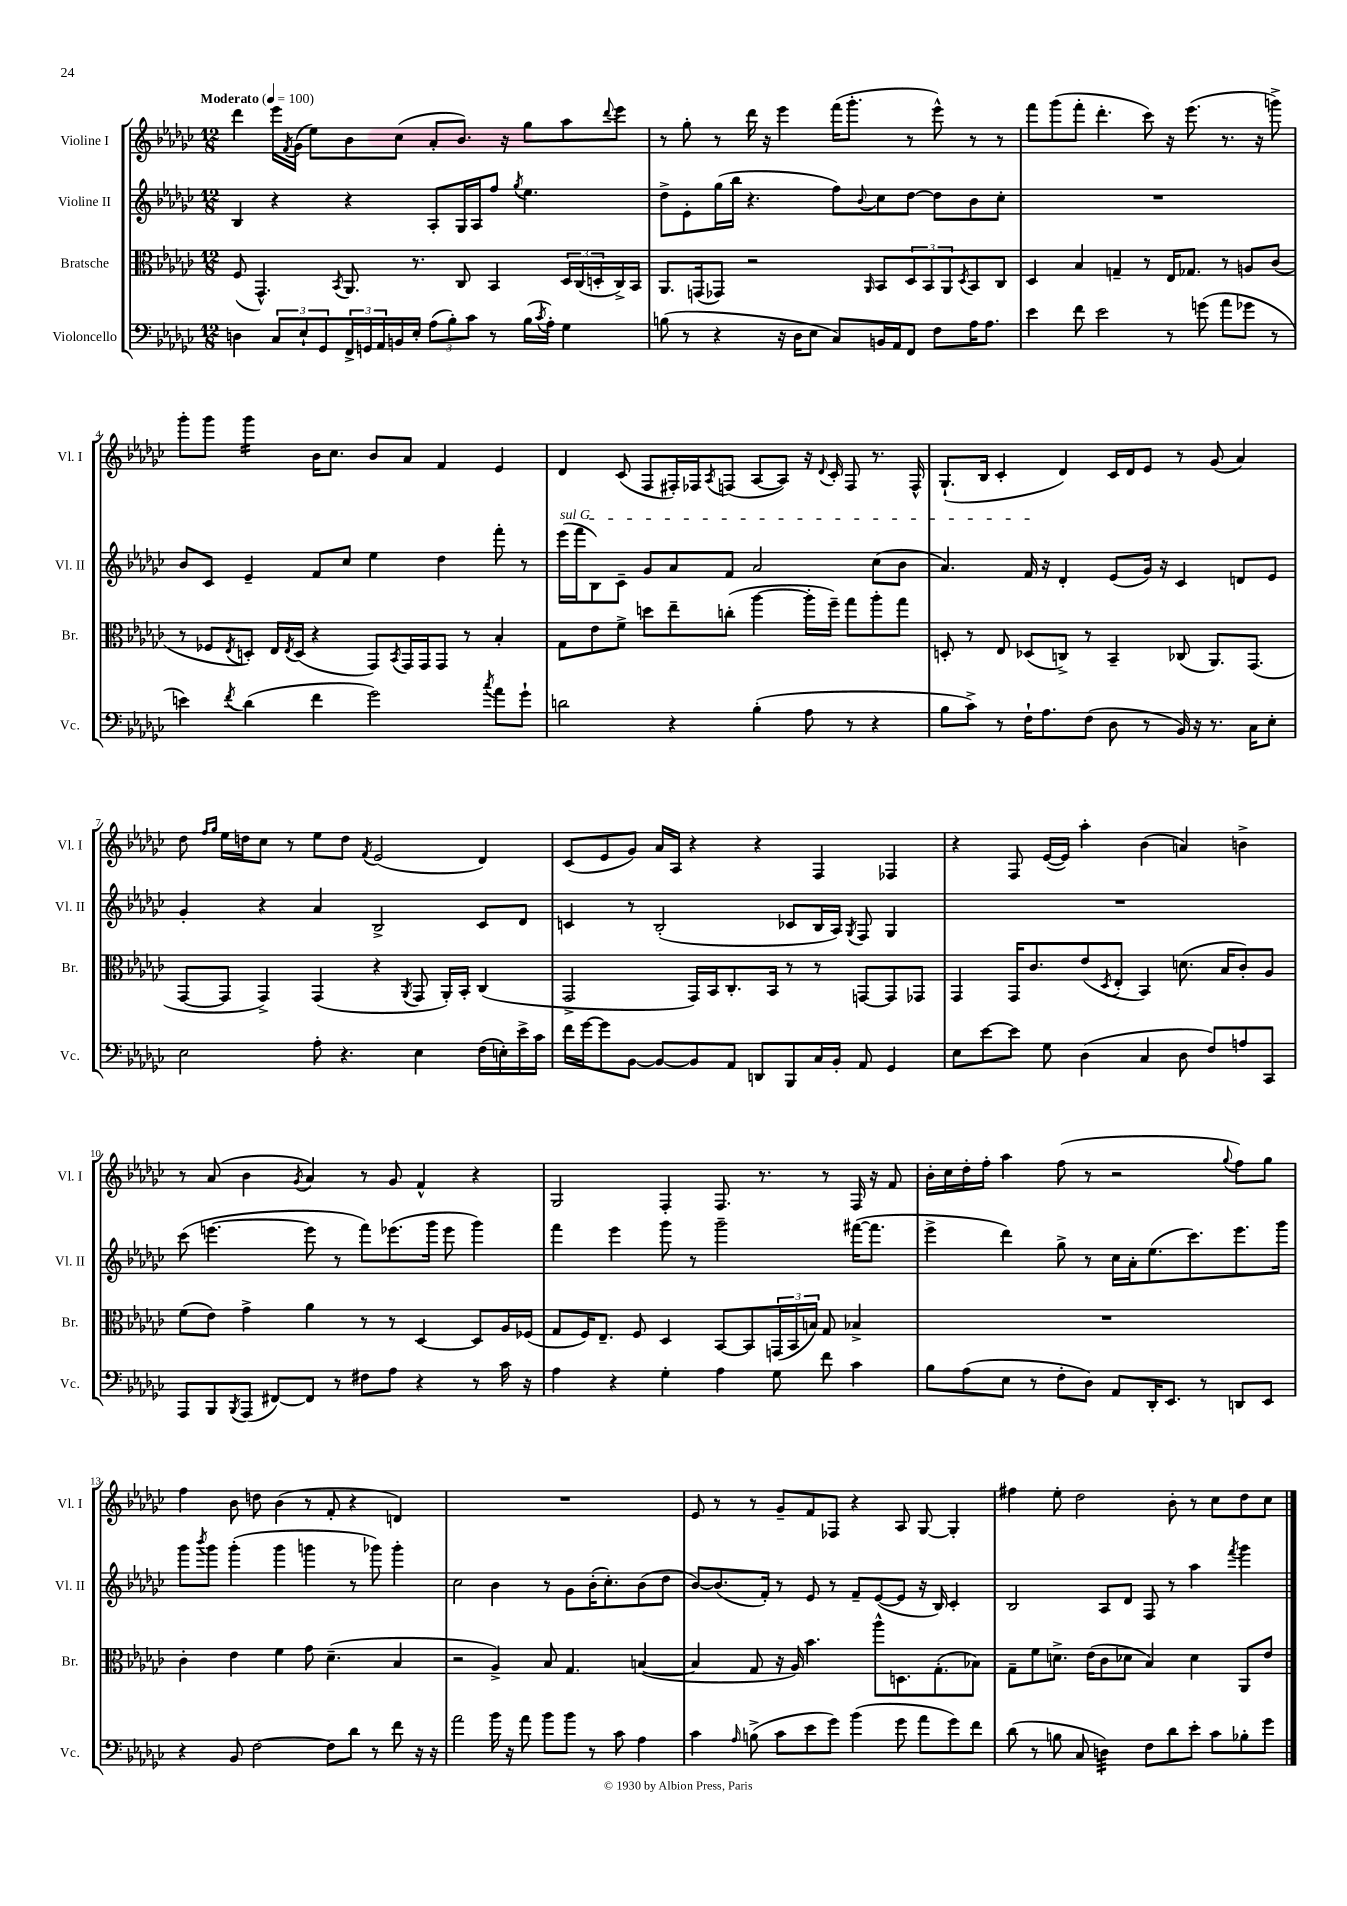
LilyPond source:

<<
\new StaffGroup <<
\new Staff = "s0" \with { instrumentName = "Violine I" shortInstrumentName = "Vl. I" } {
    \clef treble \key ges \major \numericTimeSignature \time 12/8 \tempo "Moderato" 4 = 100
    des'''4 ees'''16 \acciaccatura { f'8 } ges'16( ees''8) bes'8 ces''8( aes'8-. bes'8.) r16 ges''8 aes''8 \appoggiatura { des'''8 } ees'''8 |
    r8 ges''8-. r8 des'''16 r16 ees'''4 f'''16( ges'''8.-. r8 ees'''8-^) r8 r8 |
    f'''8 ges'''8( f'''8-. des'''4.-. ces'''8) r16 ees'''8.( r8. r16 g'''8->) |
    ges'''8-. ges'''8 ges'''4:16 bes'16 ces''8. bes'8 aes'8 f'4 ees'4 |
    des'4 ces'8( f8 fis16-.) fes16 \acciaccatura { aes8 } f8( aes8~ aes8) r16 \appoggiatura { des'8 } ces'16-. f8 r8. f16-^ |
    ges8.-!( bes16 ces'4-. des'4) ces'16 des'16 ees'8 r8 ges'8( aes'4) |
    des''8 \grace { f''16 ges''16 } ees''16 d''16 ces''8 r8 ees''8 d''8 \acciaccatura { f'8 } ees'2( des'4) |
    ces'8( ees'8 ges'8) aes'16 aes16 r4 r4 f4 fes4 |
    r4 f8 ees'16~( ees'16) aes''4-. bes'4( a'4) b'4-> |
    r8 aes'8( bes'4 \acciaccatura { ges'8 } aes'4) r8 ges'8 f'4-^ r4 |
    ges2 f4-. f8. r8. r8 f16 r16 f'8 |
    bes'16-. ces''16 des''16-. f''16-. aes''4 f''8( r8 r2 \appoggiatura { ges''8 } f''8) ges''8 |
    f''4 bes'8 d''8 bes'4( r8 f'8-. r4 d'4) |
    R1. |
    ees'8 r8 r8 ges'8-- f'8 fes8 r4 aes8 ges8~ ges4-. |
    fis''4 ees''8-. des''2 bes'8-. r8 ces''8 des''8 ces''8 \bar "|." |
}
\new Staff = "s1" \with { instrumentName = "Violine II" shortInstrumentName = "Vl. II" } {
    \clef treble \key ges \major \numericTimeSignature \time 12/8
    bes4 r4 r4 aes8-. ges16 aes16 f''8 \acciaccatura { ges''8 } ees''4. |
    des''8-> ees'8-. ges''16( bes''16 r4. f''8) \appoggiatura { bes'8 } ces''8 des''8~ des''8 bes'8 ces''8-. |
    R1. |
    bes'8 ces'8 ees'4-- f'8 ces''8 ees''4 des''4 f'''8-. r8 |
    \once \override TextSpanner.bound-details.left.text = \markup { \italic "sul G" } ees'''16\startTextSpan( f'''16 bes8) ces'8-- ges'8 aes'8 f'8 aes'2 ces''8( bes'8 |
    aes'4.) f'16\stopTextSpan r16 des'4-. ees'8( ges'16) r16 ces'4 d'8 ees'8 |
    ges'4-. r4 aes'4 bes2-> ces'8 des'8 |
    c'4 r8 bes2-.( ces'8 bes16 aes16) \acciaccatura { ges8 } f8 ges4 |
    R1. |
    ces'''8( e'''4.~ e'''8 r8 f'''8) ees'''8.( ges'''16 ees'''8 ges'''4) |
    f'''4 ees'''4 ges'''8 r8 ges'''2-- fis'''16~( fis'''8. |
    ees'''4-> des'''4) ges''8-> r8 ces''16 aes'16-. ees''8.( ces'''8.) ees'''8. ges'''16 |
    ges'''8 \acciaccatura { bes'''8 } ges'''8 ges'''4-.( ges'''4 g'''4 r8 ges'''8) ges'''4-. |
    ces''2 bes'4 r8 ges'8 bes'16-.( ces''8.-.) bes'8( des''8 |
    bes'8~) bes'8.( f'16-.) r8 ees'8 r8 f'8-- ees'8~( ees'8 r16 bes16) ces'4-. |
    bes2 aes8 des'8 f8 r8 aes''4 \acciaccatura { f'''8 } ges'''4 \bar "|." |
}
\new Staff = "s2" \with { instrumentName = "Bratsche" shortInstrumentName = "Br." } {
    \clef alto \key ges \major \numericTimeSignature \time 12/8
    f8( ges,4.-^) \acciaccatura { bes,8 } aes,8. r8. ces8 bes,4 \tuplet 3/2 { des16 ces16( d16-. } ces16->) bes,16 |
    aes,8. g,16( ges,8) r2 \grace { aes,16 } bes,8 \tuplet 3/2 { des8 bes,8 aes,8 } \acciaccatura { des8 } bes,8 ces8 |
    des4 bes4 g4-- r8 ees16 ges8. r8 a8 ces'8( |
    r8 fes8 \acciaccatura { ees8 } d8-.) ees16 \acciaccatura { ees8 } d16( r4 ges,8) \acciaccatura { bes,8 } ges,16 ges,16 ges,8 r8 bes4-. |
    ges8 ees'8 f'8-> d''8 ees''8-- c''8-.( aes''4~ aes''16-. f''16--) ges''8 aes''8-. ges''8 |
    d8-. r8 ees8 des8( c8->) r8 bes,4-- ces8( aes,8.) ges,8.( |
    ges,8~ ges,8 ges,4->) ges,4( r4 \acciaccatura { aes,8 } ges,8 aes,16-.) bes,16-. ces4( |
    ges,2-> ges,16) bes,16 ces8.-. bes,16 r8 r8 g,8~ g,8 ges,8 |
    ges,4 ges,16 ces'8. ees'8( \acciaccatura { des8 } ees8-. bes,4) d'8.( bes16 ces'8-.) aes8 |
    f'8( ees'8) ges'4-> aes'4 r8 r8 des4~ des8 aes16 fes16( |
    ges8 f16) ees8.-- f8 des4 bes,8~ bes,8 \tuplet 3/2 { g,16( bes,16 b16) } ges8 bes4-> |
    R1. |
    ces'4-. ees'4 f'4 ges'8 des'4.--( bes4 |
    r2 aes4->) bes8 ges4. b4~( |
    b4 ges8 r16 aes16) bes'4. aes''8-^ d8. ges8.-.( bes8) |
    ges8-- f'8 d'8.-> ees'16( ces'8 des'8 bes4) des'4 aes,8 ees'8 \bar "|." |
}
\new Staff = "s3" \with { instrumentName = "Violoncello" shortInstrumentName = "Vc." } {
    \clef bass \key ges \major \numericTimeSignature \time 12/8
    d4 \tuplet 3/2 { ces8 ees8-! ges,8 } \tuplet 3/2 { f,16-> g,16 aes,16 } b,16 ees16-. \tuplet 3/2 { aes8( bes8-.) ces'8 } r8 bes16( \acciaccatura { ces'8 } aes16-.) ges4 |
    b8( r8 r4 r16 des16 ees8 ces8) b,16 aes,16 f,8 f8 aes16 aes8. |
    ees'4 f'8 ees'2 r8 g'8( aes'8 ges'8 r8 |
    e'4) \acciaccatura { f'8 } des'4( f'4 ges'2) \acciaccatura { ces''8 } aes'8 ges'8-! |
    d'2 r4 bes4-.( aes8 r8 r4 |
    bes8 ces'8->) r8 f16-! aes8. f8( des8 r8 bes,16) r16 r8. ces16 ees8-. |
    ees2 aes8-. r4. ees4 f16( e16-.) ees'16-> ces'16 |
    f'16 ges'16~ ges'8 bes,8~ bes,8~ bes,8 aes,8 d,8 bes,,8 ces16 bes,16-. aes,8 ges,4 |
    ees8 ees'8~ ees'8 ges8 des4( ces4 des8 f8) a8 ces,8 |
    aes,,8 bes,,8 \acciaccatura { bes,,8 } aes,,8( fis,8~) fis,8 r8 fis8 aes8 r4 r8 ces'16 r16 |
    aes4 r4 ges4-. aes4 ges8 f'8 ces'4 |
    bes8 aes8( ees8 r8 f8-. des8) aes,8 des,16-. ees,8. r8 d,8 ees,8 |
    r4 bes,8 f2~ f8 des'8 r8 f'8 r16 r16 |
    aes'2 bes'16 r16 aes'8 bes'8 bes'8 r8 ces'8 aes4 |
    ces'4 \grace { aes16 } b8->( ces'8 ees'8 ges'8) bes'4( ges'8 aes'8 ges'8) f'8 |
    des'8( r8 b8 ces8 d4:32) f8 des'8 ees'8-. ces'8 bes8-. ges'8 \bar "|." |
}
>>
>>
